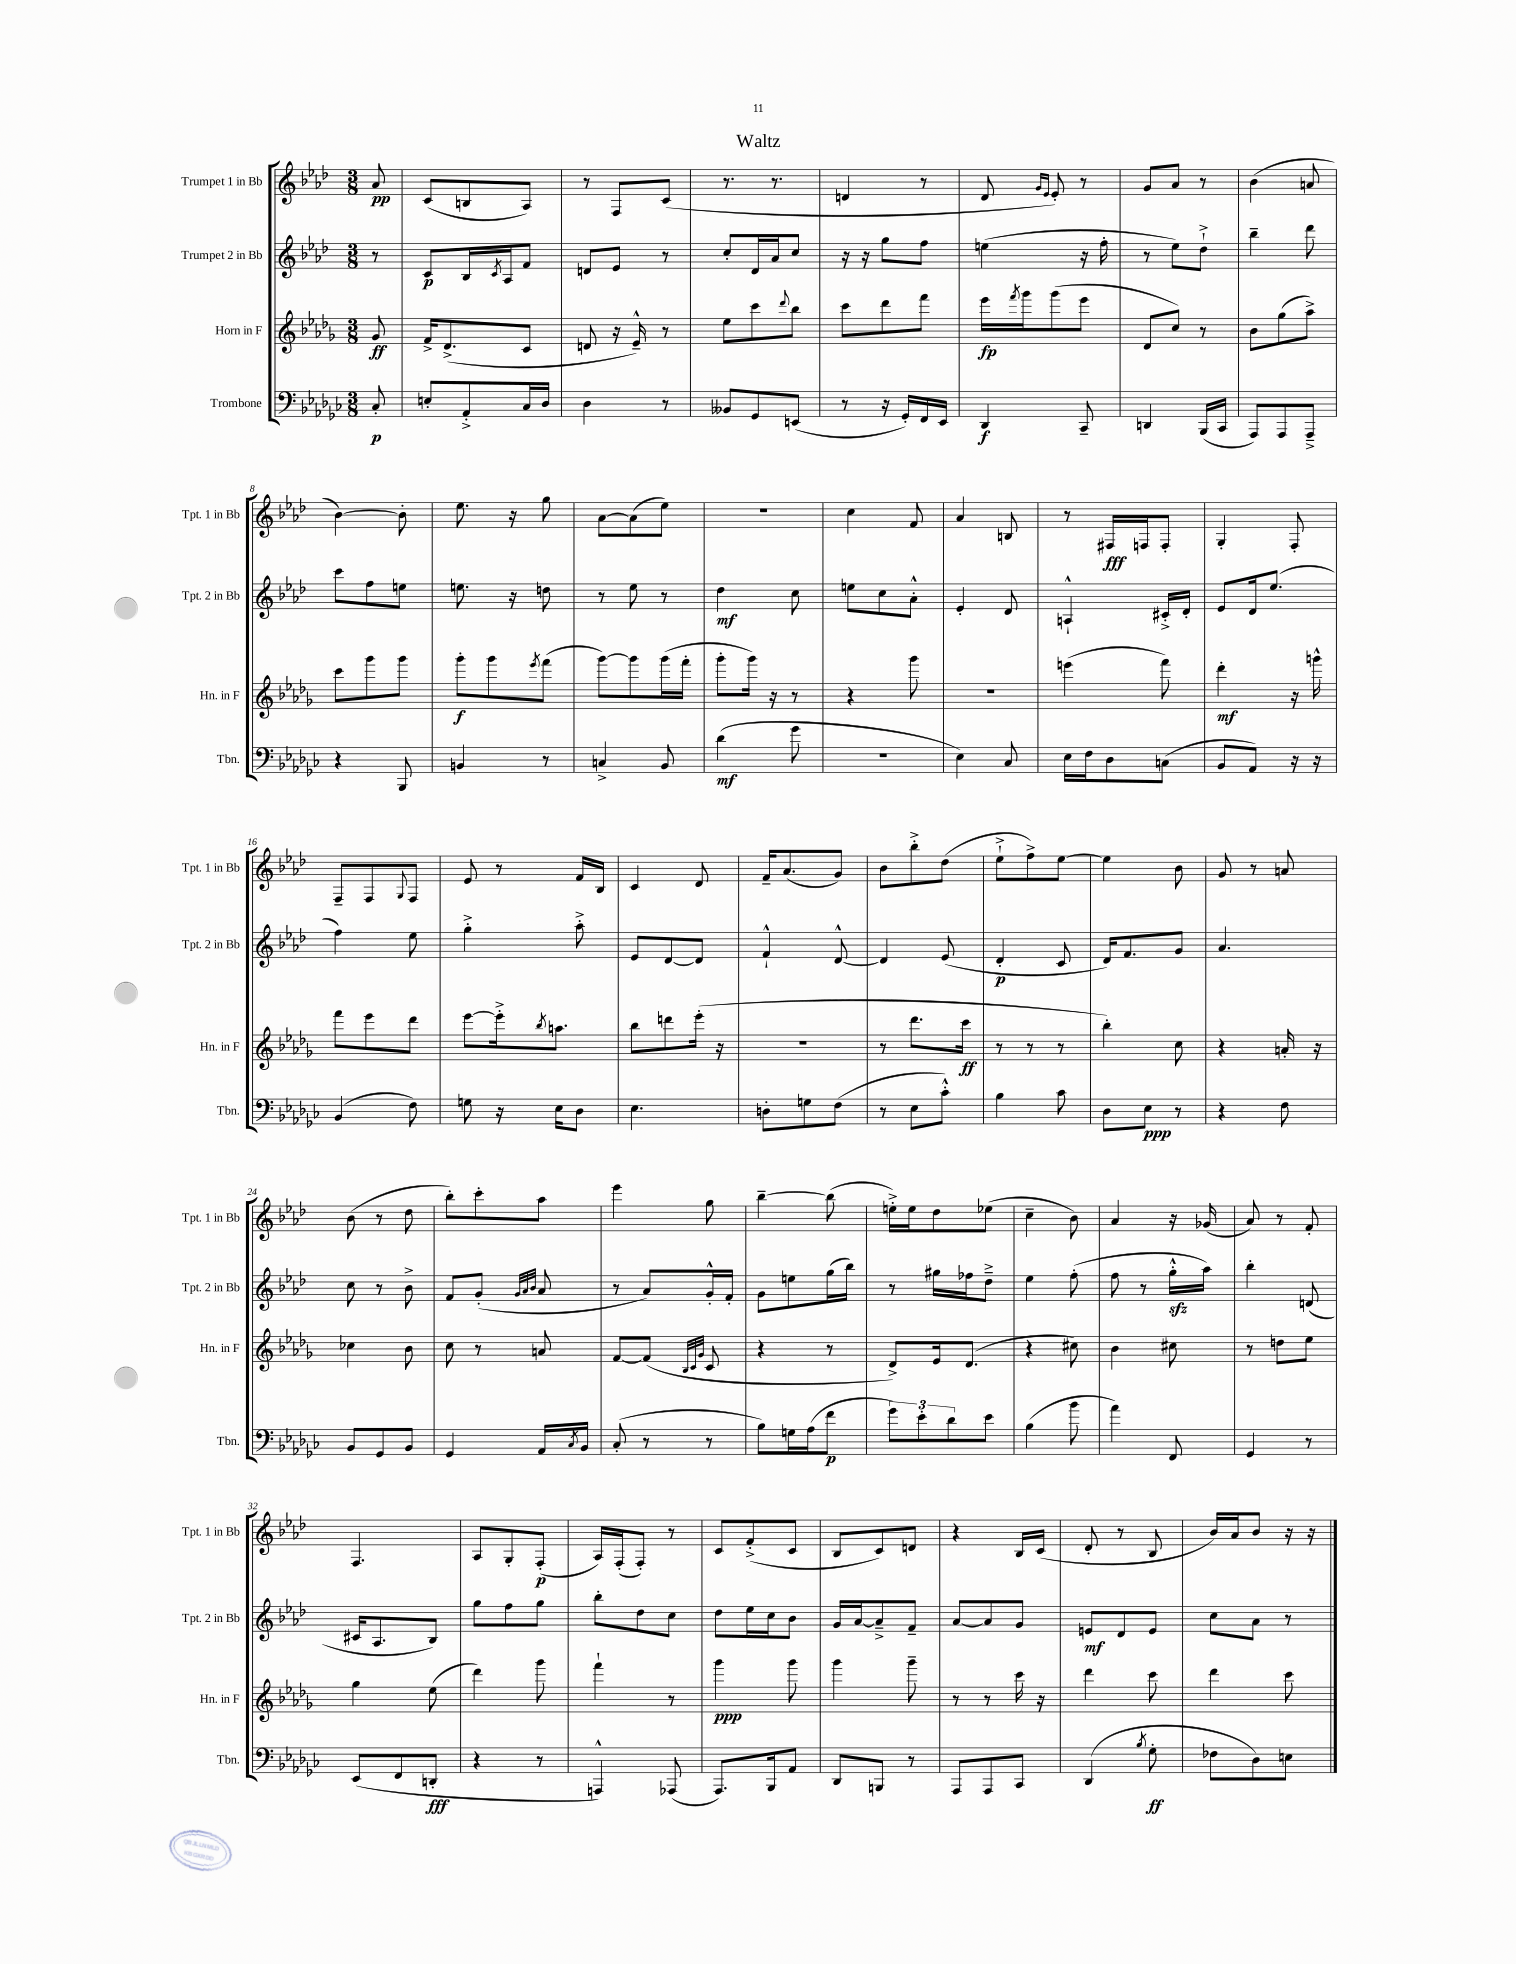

**kern	**kern	**kern	**kern
*staff4	*staff3	*staff2	*staff1
*clefF4	*clefG2	*clefG2	*clefG2
*k[b-e-a-d-g-c-]	*k[b-e-a-d-g-]	*k[b-e-a-d-]	*k[b-e-a-d-]
*M3/8	*M3/8	*M3/8	*M3/8
8C-'/	8g-/	8r	8a-/
=	=	=	=
8E'/L	16f^/LK	8c/L	(8c/L
.	(8.d-^/	.	.
8AA-'^/	.	16B-/L	8B/
.	.	8qc/	.
.	.	16A-/J	.
16C-/L	8c/J	8f/J	8A-/J)
16D-/JJ	.	.	.
=	=	=	=
4D-\	8d/	8d/L	8r
.	16r	8e-/J	8F/L
.	16e-~^^/)	.	.
8r	8r	8r	(8c/J
=	=	=	=
8BB--/L	8ee-\L	8cc'/L	8.r
8GG-/	8ccc\	16d-/L	.
.	.	16a-/J	8.r
.	8qqddd-/	.	.
(8EE/J	8bb-\J	8cc/J	.
=	=	=	=
8r	8ccc\L	16r	4d/
.	.	16r	.
16r	8ddd-\	8gg\L	.
16GG-'/LL)	.	.	.
16FF/	8fff\J	8ff\J	8r
16EE-/JJ	.	.	.
=	=	=	=
4DD-/	16eee-\LL	(4ee\	8d-/
.	8qfff/	.	.
.	16ggg-\J	.	.
.	.	.	16qqg/LL
.	.	.	16qqe-/JJ
.	(8ggg-\	.	8e-'/)
8CC-~/	8eee-\J	16r	8r
.	.	16ff'\	.
=	=	=	=
4DD/	8d-/L	8r	8g/L
.	8cc/J)	8ee-\L)	8a-/J
(16BBB-/LL	8r	8dd-`^\J	8r
16CC-/JJ	.	.	.
=	=	=	=
8AAA-/L)	8b-\L	4bb-~\	(4b-\
8AAA-/	(8gg-\	.	.
8AAA-~^/J	8aa-^\J)	8ddd-\	8a/
=	=	=	=
4r	8ccc\L	8ccc\L	[4b-\)
.	8ggg-\	8ff\	.
8BBB-/	8ggg-\J	8ee\J	8b-'\]
=	=	=	=
4BB/	8ggg-'\L	8.ee\	8.ee-\
.	8ggg-\	.	.
.	.	16r	16r
.	8qeee-/	.	.
8r	(8fff\J	8dd\	8gg\
=	=	=	=
4C^/	[8ggg-\L)	8r	[8a-\L
.	8ggg-\]	8ee-\	(8a-\]
8BB-/	(16ggg-\L	8r	8ee-\J)
.	16fff'\JJ	.	.
=	=	=	=
(4d-\	8ggg-'\L	4dd-\	4.r
.	16ggg-\Jk)	.	.
.	16r	.	.
8g-\	8r	8cc\	.
=	=	=	=
4.r	4r	8ee\L	4cc\
.	.	8cc\	.
.	8ggg-\	8a-'^^\J	8f/
=	=	=	=
4E-\)	4.r	4e-'/	4a-/
8C-/	.	8d-/	8B/
=	=	=	=
16E-\LL	(4eee\	4A`^^/	8r
16F\J	.	.	.
8D-\	.	.	16F#/LL
.	.	.	16F/J
(8C\J	8fff\)	16c#'^/LL	8F'/J
.	.	16d-'/JJ	.
=	=	=	=
8BB-/L	4ddd-'\	8e-/L	4G'/
8AA-/J)	.	16d-/k	.
.	.	(8.ee-/J	.
16r	16r	.	8F'/
16r	16ggg^^\	.	.
=	=	=	=
(4BB-/	8fff\L	4ff\)	8F~/L
.	8eee-\	.	8F/
.	.	.	8qqG/
8F\)	8ddd-\J	8ee-\	8F/J
=	=	=	=
8G\	[8eee-\L	4gg'^\	8e-/
16r	16eee-'^\]k	.	8r
.	8qbb-/	.	.
16E-\LK	8.aa\J	.	.
8D-\J	.	8aa-'^\	16f/LL
.	.	.	16B-/JJ
=	=	=	=
4.E-\	8bb-\L	8e-/L	4c/
.	8ddd\	[8d-/	.
.	(16eee-'\Jk	8d-/]J	8d-/
.	16r	.	.
=	=	=	=
8D'\L	4.r	4f`^^/	16f~/LK
.	.	.	(8.a-/
8G\	.	.	.
(8F\J	.	[8d-^^/	8g/J)
=	=	=	=
8r	8r	4d-/]	8b-\L
8E-\L	8.ddd-\L	.	8bb-'^\
8c-'^^\J)	.	(8e-/	(8dd-\J
.	16ccc\Jk	.	.
=	=	=	=
4B-\	8r	4d-'/	8ee-`^\L
.	8r	.	8ff^\)
8c-\	8r	8c/	[8ee-\J
=	=	=	=
8D-\L	4bb-'\)	16d-/LK)	4ee-\]
.	.	8.f/	.
8E-\J	.	.	.
8r	8cc\	8g/J	8b-\
=	=	=	=
4r	4r	4.a-/	8g/
.	.	.	8r
8F\	16a'/	.	8a/
.	16r	.	.
=	=	=	=
8BB-/L	4cc-\	8cc\	(8b-\
8GG-/	.	8r	8r
8BB-/J	8b-\	8b-^\	8dd-\
=	=	=	=
4GG-/	8cc\	8f/L	8bb-'\L)
.	8r	(8g'/J	8ccc'\
.	.	32qqg/LLL	.
.	.	32qqa-/	.
.	.	32qqb-/JJJ	.
16AA-/LL	8a/	8a-/	8aa-\J
8qC-/	.	.	.
16BB-/JJ	.	.	.
=	=	=	=
(8C-'/	[8f/L	8r	4eee-\
8r	(8f/]J	8a-/L)	.
.	32qqB-/LLL	.	.
.	32qqc/	.	.
.	32qqg-/JJJ	.	.
8r	8c/	16g'^^/L	8gg\
.	.	16f'/JJ	.
=	=	=	=
8B-\L)	4r	8g\L	[4bb-~\
16G\L	.	8ee\	.
(16A-\J	.	.	.
8f\J	8r	(16gg\L	(8bb-\]
.	.	16bb-\JJ)	.
=	=	=	=
12g-\L)	8d-^/L)	8r	16ee'^\LL)
.	.	.	16ee\J
12e-'\	.	.	.
.	16e-/k	16gg#\LL	8dd-\
12d-\	.	.	.
.	(8.d-/J	16ff-\J	.
8e-\J	.	8dd-~^\J	(8ee-\J
=	=	=	=
(4B-\	4r	4ee-\	4cc~\
8b-\	8cc#\)	(8ff'\	8b-\)
=	=	=	=
4a-\)	4b-\	8ff\	4a-/
.	.	8r	.
8FF/	8cc#\	16gg'^^\LL	16r
.	.	16aa-\JJ)	(16g-/
=	=	=	=
4GG-/	8r	4bb-'\	8a-/)
.	8dd\L	.	8r
8r	8ee-\J	(8d/	8f'/
=	=	=	=
(8EE-/L	4gg-\	16c#/LK	4.F/
.	.	8.A-/	.
8FF/	.	.	.
8DD'/J	(8ee-\	8B-/J)	.
=	=	=	=
4r	4ddd-\)	8gg\L	8A-/L
.	.	8ff\	8G'/
8r	8ggg-\	8gg\J	(8F'/J
=	=	=	=
4AAA^^/)	4fff`\	8bb-'\L	16A-/LL)
.	.	.	(16F'/J
.	.	8dd-\	8F'/J)
(8AAA-/	8r	8cc\J	8r
=	=	=	=
8.AAA-/L)	4ggg-\	8dd-\L	8c/L
.	.	16ee-\L	(8f'^/
16BBB-/k	.	16cc\J	.
8AA-/J	8ggg-\	8b-\J	8c/J
=	=	=	=
8DD-/L	4ggg-\	16g/LL	8B-/L
.	.	[16a-/J	.
8BBB/J	.	8a-~^/]	8c/)
8r	8ggg-~\	8f~/J	8d/J
=	=	=	=
8AAA-/L	8r	[8a-/L	4r
8AAA-/	8r	8a-/]	.
8CC-/J	16ccc\	8g/J	16B-/LL
.	16r	.	(16c/JJ
=	=	=	=
(4DD-/	4ddd-\	8e/L	8d-'/
.	.	8d-/	8r
8qB-/	.	.	.
8G-'\	8ccc\	8e/J	8B-/
=	=	=	=
8F-\L	4ddd-\	8cc\L	16b-/LL)
.	.	.	16a-/J
8D-\)	.	8a-\J	8b-/J
8E\J	8ccc\	8r	16r
.	.	.	16r
==	==	==	==
*-	*-	*-	*-
